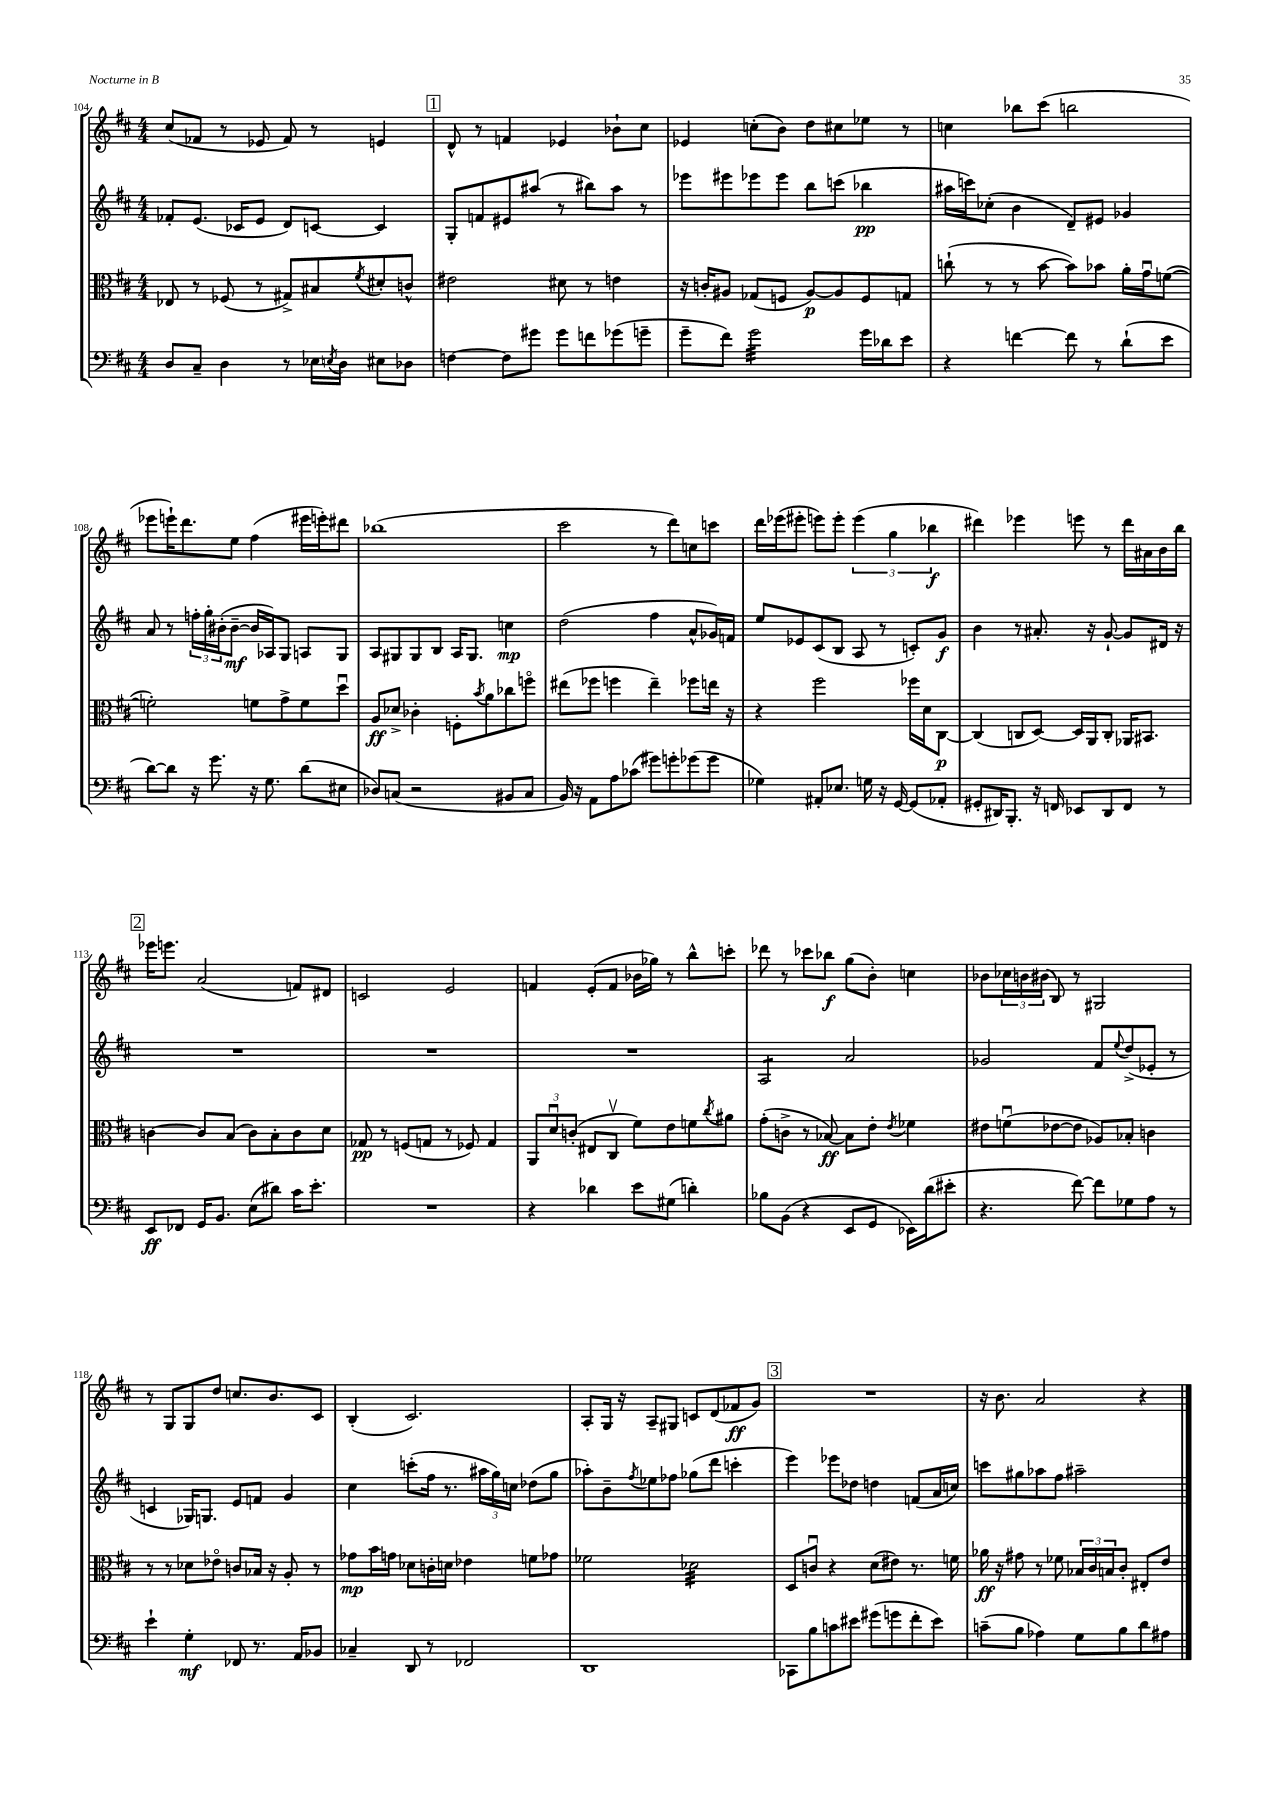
<<
\new StaffGroup <<
\new Staff = "s0" {
    \clef treble \key d \major \numericTimeSignature \time 4/4
    cis''8( fes'8 r8 ees'8 fes'8) r8 e'4 |
    \mark \markup { \box "1" } d'8-^ r8 f'4 ees'4 bes'8-! cis''8 |
    ees'4 c''8-.( b'8) d''8 cis''8 ees''8 r8 |
    c''4 bes''8 cis'''8( b''2 |
    ees'''8 e'''16-!) d'''8. e''8 fis''4( eis'''16 e'''16-.) dis'''8 |
    bes''1( |
    cis'''2 r8 d'''8) c''8 c'''8 |
    d'''16 ees'''16( eis'''8-. e'''8) e'''8-. \tuplet 3/2 { e'''4( g''4 bes''4\f } |
    dis'''4) ees'''4 e'''8 r8 dis'''16 ais'16 b'16 b''16 |
    \mark \markup { \box "2" } ees'''16 e'''8. a'2( f'8) dis'8 |
    c'2 e'2 |
    f'4 e'8-.( f'8 bes'16 ges''16) r8 b''8-^ c'''8-. |
    des'''8 r8 ces'''8 bes''8\f g''8( b'8-.) c''4 |
    bes'8 \tuplet 3/2 { ces''16 b'16 bis'16( } b8) r8 gis2 |
    r8 g8 g8 d''8 c''8. b'8. cis'8 |
    b4-.( cis'2.) |
    a8-. g16 r16 a8-- gis8 c'8 d'8( fes'8\ff g'8) |
    \mark \markup { \box "3" } R1 |
    r16 b'8. a'2 r4 \bar "|." |
}
\new Staff = "s1" {
    \clef treble \key d \major \numericTimeSignature \time 4/4
    fes'8-. e'8.( ces'16 e'8 d'8) c'8~ c'4 |
    \mark \markup { \box "1" } g8-. f'8 eis'8 ais''8( r8 bis''8) ais''8 r8 |
    ees'''8 eis'''8 ees'''8 ees'''8 b''8 c'''8( bes''4\pp |
    ais''16 c'''16) ces''8-.( b'4 d'8--) eis'8 ges'4 |
    a'8 r8 \tuplet 3/2 { f''16-. g''16-. bis'16-.( } bis'8~--\mf bis'16 aes16) g8 a8 g8 |
    a8 gis8 gis8 b8 a16 gis8. c''4\mp |
    d''2( fis''4 a'8-^ ges'16) f'16 |
    e''8 ees'8 cis'8( b8 a8 r8 c'8-.) g'8\f |
    b'4 r8 ais'8.-. r16 g'8~-! g'8 dis'16 r16 |
    \mark \markup { \box "2" } R1 |
    R1 |
    R1 |
    a2:8 a'2 |
    ges'2 fis'8 \appoggiatura { e''8 } d''8->( ees'8-. r8 |
    c'4 ges16) g8. e'8 f'8 g'4 |
    cis''4 c'''8-.( fis''16 r8. \tuplet 3/2 { ais''16 g''16) c''16 } des''8( g''8 |
    aes''8-.) b'8-- \acciaccatura { fis''8 } ees''8 fes''8 ges''8( d'''8 c'''4-. |
    \mark \markup { \box "3" } e'''4) ees'''8 des''8 d''4 f'8( a'16 c''16) |
    c'''8 gis''8 aes''8 fis''8 ais''2-- \bar "|." |
}
\new Staff = "s2" {
    \clef alto \key d \major \numericTimeSignature \time 4/4
    ees8 r8 fes8( r8 gis8->) bis8 \acciaccatura { fis'8 } dis'8-. c'8-^ |
    \mark \markup { \box "1" } eis'2 dis'8 r8 e'4 |
    r16 c'16-. ais8 ges8( f8 ais8~\p) ais8 f8 g8 |
    c''8-!( r8 r8 b'8~ b'8) bes'8 a'16-. g'16\downbow f'8~( |
    f'2-.) f'8 g'8-> f'8 d''8\downbow |
    a8\ff des'8-> ces'4-. f8-. \acciaccatura { b'8 } a'8 ces''8 f''8\flageolet |
    eis''8( fes''8 f''4 eis''4--) fes''8 e''16 r16 |
    r4 fis''2 fes''16 d'16 cis8~\p |
    cis4( c8 d8~) d16 a,16 c8-. aes,16 bis,8. |
    \mark \markup { \box "2" } c'4~ c'8 b8( c'8) b8-. c'8 d'8 |
    ges8\pp r8 f8( g8 r8 fes8) g4 |
    \tuplet 3/2 { a,8 d'8\downbow c'8-.( } eis8 cis8\upbow fis'8) e'8 f'8 \acciaccatura { cis''8 } ais'8 |
    g'8-.( c'8-> r8 bes8~\ff) bes8 e'8-. \acciaccatura { e'8 } fes'4 |
    eis'8 f'8\downbow( ees'8~ ees'8 aes8) bes8-. c'4 |
    r8 r8 des'8 ees'8\flageolet c'8 bes16 r16 a8-. r8 |
    ges'8\mp b'16 g'16 des'8 c'16-. d'16 ees'4 f'8 ges'8 |
    fes'2 des'2:32 |
    \mark \markup { \box "3" } d8 c'8\downbow r4 d'8( eis'8) r8. f'16 |
    aes'16\ff r16 gis'8 r8 fes'8 \tuplet 3/2 { bes16 cis'16 b16 } cis'8-. eis8-. e'8 \bar "|." |
}
\new Staff = "s3" {
    \clef bass \key d \major \numericTimeSignature \time 4/4
    d8 cis8-- d4 r8 ees16 \acciaccatura { e8 } d16 eis8 des8 |
    \mark \markup { \box "1" } f4~ f8 gis'8 gis'8 f'8 ges'8( g'8-- |
    g'8-- fis'8) g'2:32 g'16 des'16 e'8 |
    r4 f'4~ f'8 r8 d'8-!( e'8 |
    d'8~) d'8 r16 g'8. r16 g8. d'8( eis8 |
    des8) c8( r2 bis,8 c8 |
    b,16) r16 a,8 a8 ces'8( gis'8) g'8-. ges'8( ges'8 |
    ges4) ais,8-. ees8. g16 r16 g,16~ g,8( aes,8-. |
    gis,8-. dis,16) b,,8.-. r16 f,16 ees,8 dis,8 f,8 r8 |
    \mark \markup { \box "2" } e,8\ff fes,8 g,16 b,8. e8( dis'8) cis'16 e'8.-. |
    R1 |
    r4 des'4 e'8 gis8( d'4-.) |
    bes8 b,8( r4 e,8 g,8 ees,16) d'16( eis'8-. |
    r4. fis'8~) fis'8 ges8 a8 r8 |
    e'4-! g4-.\mf fes,8 r8. a,16 bes,8 |
    ces4-- d,8 r8 fes,2 |
    d,1 |
    \mark \markup { \box "3" } ces,8 b8 c'8 eis'8 gis'8( g'8 fis'8-. eis'8) |
    c'8--( b8 aes4) g8 b8 d'8 ais8 \bar "|." |
}
>>
>>
\layout { \context { \Score currentBarNumber = #104 } }
